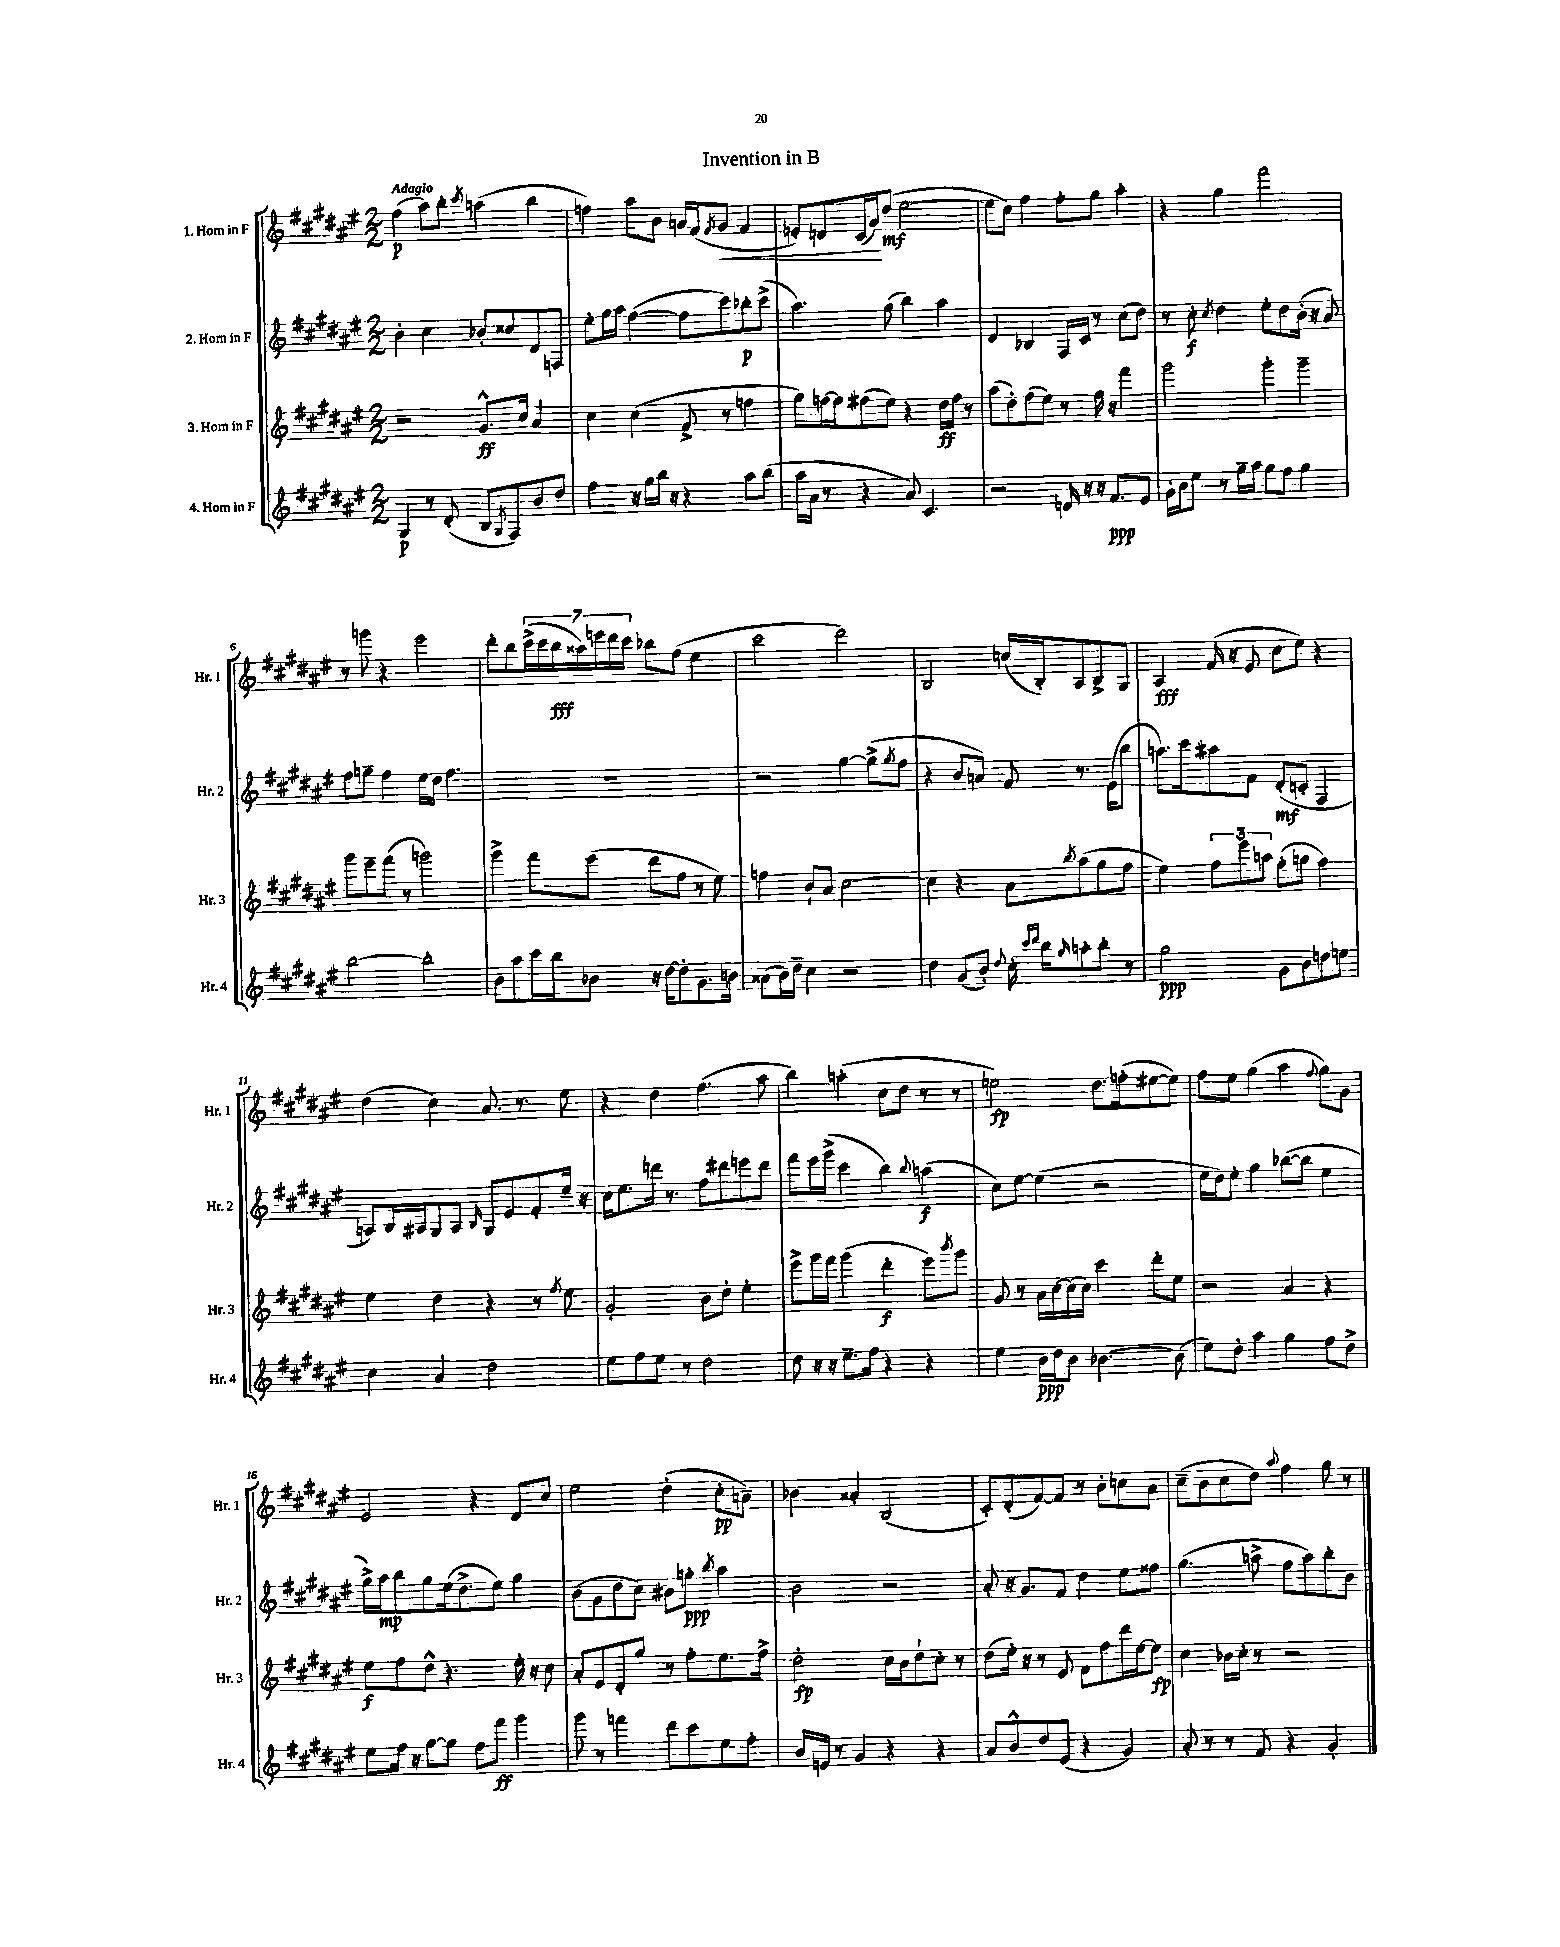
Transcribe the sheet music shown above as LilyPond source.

\header { title = "Invention in B" }
<<
\new StaffGroup <<
\new Staff = "s0" \with { instrumentName = "1. Horn in F" shortInstrumentName = "Hr. 1" } {
    \clef treble \key fis \major \numericTimeSignature \time 2/2 \tempo "Adagio"
    fis''4\p( ais''8) b''8-. \acciaccatura { cis'''8 } a''4( b''4 |
    f''4) ais''8 b'8 a'16 fis'16( \acciaccatura { fis'8 } gis'8\< fis'4 |
    e'8-.) d'8 cis'16( gis'16\!) dis''8\mf( eis''2~ |
    eis''8 cis''8) fis''4 fis''8-. gis''8 ais''4-. |
    r4 gis''4 fis'''2 |
    r8 g'''8 r4 eis'''2 |
    dis'''8-. b''8 \tuplet 7/4 { cis'''16->( cis'''16 b''16\fff aisis''16) e'''16 dis'''16 cis'''16 } bes''8 fis''8( eis''4 |
    cis'''2 dis'''2) |
    b2 c''16( b16-.) ais8 b8-> gis8 |
    ais4\fff fis'16( r16 eis'8 cis''8 eis''8) r4 |
    dis''4( cis''4) ais'8. r8. eis''8 |
    r4 dis''4 fis''4.( ais''8 |
    b''4) a''4-.( cis''8 dis''8 r8 r8 |
    e''2\fp) dis''8. f''16-.( eis''8~ eis''8) |
    fis''8 eis''8 gis''4( ais''4 \appoggiatura { fis''8 } gis''8) gis'8 |
    eis'2 r4 dis'8 cis''8 |
    eis''2 dis''4-.( cis''8-.\pp a'8--) |
    bes'4 aisis'4-. b2( |
    cis'8-.) dis'8-.( fis'8~) fis'8 r8 b'8-. c''8 ais'8 |
    cis''8--( b'8 cis''8 dis''8) \appoggiatura { ais''8 } fis''4 gis''8 r8 \bar "|." |
}
\new Staff = "s1" \with { instrumentName = "2. Horn in F" shortInstrumentName = "Hr. 2" } {
    \clef treble \key fis \major \numericTimeSignature \time 2/2
    b'4-. cis''4 bes'8-. cisis''8 dis'8 f8 |
    eis''8-. gis''16 ais''16 fis''4~( fis''8 cis'''8) bes''8-.\p cis'''8->( |
    ais''4.) gis''8( b''4) ais''4 |
    dis'4 bes4 fis16 cis'16 r8 cis''8( dis''8) |
    r8 cis''8-.\f \acciaccatura { cis''8 } dis''4 eis''8-. dis''8 b'16-.( r16 ais'8) |
    fis''8 g''8-- fis''4 eis''16 dis''16 fis''4. |
    R1 |
    r2 gis''4~ gis''8->( \acciaccatura { gis''8 } fis''8 |
    r4 b'8 a'8) fis'8 r8. eis'16( b''8 |
    a''8.) cis'''16 ais''8 fis'8 dis'8-.\mf( c'8-. fis4 |
    a8) b16 ais16 gis8 ais8 \grace { b16 } gis8 eis'8 fis'8-. eis''16-- r16 |
    cis''16 eis''8. d'''16 r8. fis''8 dis'''8 e'''8 dis'''8 |
    fis'''8 eis'''16 gis'''16->( cis'''4 b''4) \appoggiatura { b''8 } a''4\f( |
    cis''8) eis''8~ eis''4( r2 |
    eis''16 dis''16) eis''8-. gis''4 bes''8~( bes''8 eis''4 |
    gis''16->) ais''16\mp b''8 gis''8 eis''16( dis''8.-> eis''8) gis''4 |
    b'8( gis'8 dis''8 cis''8) bis'8 g''8-.\ppp \acciaccatura { b''8 } ais''4 |
    b'2 r2 |
    ais'8-. r16 gis'8. fis'8 dis''4 eis''8 fisis''8 |
    gis''4.( a''8-> fis''8 a''8) b''8-. b'8 \bar "|." |
}
\new Staff = "s2" \with { instrumentName = "3. Horn in F" shortInstrumentName = "Hr. 3" } {
    \clef treble \key fis \major \numericTimeSignature \time 2/2
    r2 gis'8.-^\ff cis''16 ais'4 |
    cis''4 cis''4( fis'8-> r8 f''4 |
    gis''8) f''16~ f''16 fis''8( eis''8) r4 dis''16\ff fis''16 r8 |
    ais''8( dis''8-.) fis''8( eis''8) r8 fis''16 r16 fis'''4 |
    gis'''2 gis'''4-. gis'''4-- |
    gis'''8 eis'''8-- fis'''8( r8 g'''2) |
    gis'''4-> fis'''8 eis'''8( dis'''8 fis''8 r8 eis''8) |
    f''4 b'8-! ais'8 cis''2~ |
    cis''4 r4 ais'8 \acciaccatura { b''8 } ais''8( gis''8 fis''8 |
    eis''4) \tuplet 3/2 { fis''8 eis'''8 a''8 } fis''8-.( g''8 fis''4) |
    eis''4 dis''4 r4 r8 \acciaccatura { fis''8 } eis''8 |
    gis'2-. b'8 dis''8-. eis''4-. |
    eis'''8-> gis'''16 fis'''16 gis'''4( dis'''4-.\f eis'''8) \acciaccatura { b'''8 } gis'''8 |
    gis'8 r8 ais'16 cis''16~ cis''16( cis''16) cis'''4 dis'''8-. eis''8 |
    r2 ais'4 r4 |
    eis''8\f fis''8 dis''8-^ r4. eis''16-. r16 cis''8 |
    ais'8-. eis'8 dis'8-. gis''8 r8 fis''8-. eis''8. fis''16-> |
    dis''2-.\fp cis''16 b'16 dis''8-! cis''8-. r8 |
    dis''8( eis''16-.) r16 r8 eis'8 fis'8 fis''8 dis'''16 eis''16~ eis''8\fp |
    cis''4 bes'16 cis''16-. r8 r2 \bar "|." |
}
\new Staff = "s3" \with { instrumentName = "4. Horn in F" shortInstrumentName = "Hr. 4" } {
    \clef treble \key fis \major \numericTimeSignature \time 2/2
    gis4\p r8 dis'8-.( b8 \acciaccatura { gis8 } fis8) b'8 dis''8 |
    fis''4 r16 gis''16 b''16 r16 r4 ais''8 b''8( |
    ais''16 ais'16 r8 r4 ais'8) cis'4. |
    r2 d'16 r16 r16 fis'8.\ppp eis'8 |
    gis'16-. b'16 eis''8 r8 gis''16-- ais''16 gis''8 fis''8 gis''4 |
    b''2~ b''2-. |
    b'8 ais''8 cis'''16 b''16 bes'8 r16 dis''16~ dis''8-. gis'8. b'16 |
    aisis'8( b'16) dis''16-- cis''4 r2 |
    dis''4 gis'8( b'8-.) \appoggiatura { dis''8 } cis''16-. \grace { cis'''16 dis'''16 } b''16 \grace { gis''16 } a''8-. b''8-. r8 |
    gis''2\ppp gis'8 b'8 d''8 e''8 |
    cis''4 ais'4 dis''2 |
    eis''8 fis''8 eis''8 r8 dis''2 |
    dis''8 r16 r16 eis''8.-- fis''16 r4 r4 |
    eis''4 b'16\ppp dis''16 b'8 bes'4.~ bes'8( |
    eis''8) dis''8-. ais''4 gis''4 fis''8 dis''8-> |
    eis''8 fis''16 r16 gis''8~ gis''8 fis''8 fis'''8\ff gis'''4 |
    gis'''8 r8 f'''4 dis'''8 cis'''8 eis''8 fis''8-. |
    b'16 e'16 r8 gis'4 r4 r4 |
    ais'8 b'8-^ dis''8 eis'8( r4 gis'4) |
    ais'8-. r8 r8 fis'8 r4 gis'4-. \bar "|." |
}
>>
>>
